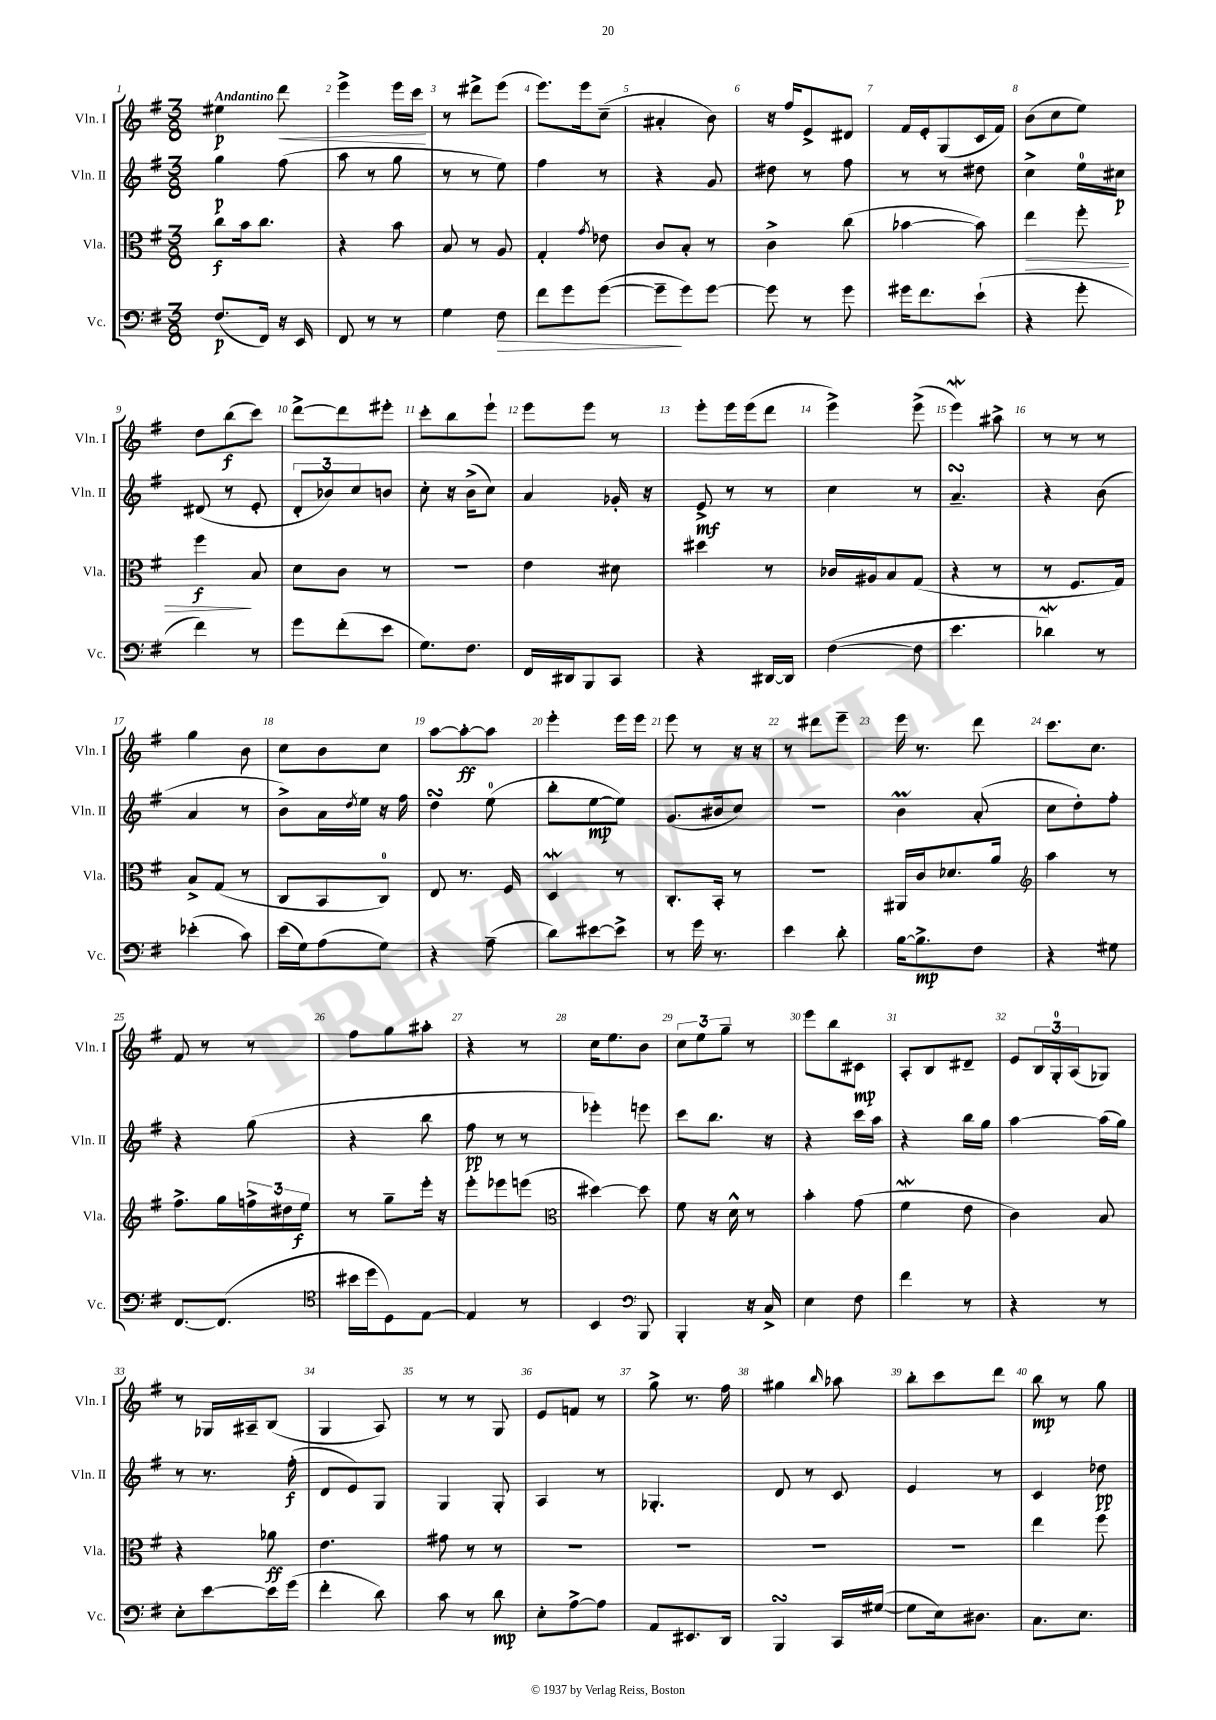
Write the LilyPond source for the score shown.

<<
\new StaffGroup <<
\new Staff = "s0" \with { instrumentName = "Vln. I" shortInstrumentName = "Vln. I" } {
    \clef treble \key g \major \numericTimeSignature \time 3/8 \tempo "Andantino"
    eis''4\p d'''8\< |
    e'''4-> e'''16 c'''16\! |
    r8 dis'''8-> e'''8( |
    e'''8.) e'''16 c''8--( |
    ais'4-. b'8) |
    r16 fis''16 e'8-> dis'8 |
    fis'16 e'16-. g8( c'16 fis'16) |
    b'8( c''8 e''8) |
    d''8 b''8\f( c'''8) |
    d'''8~-> d'''8 eis'''8-. |
    c'''8-. b''8 e'''8-! |
    e'''8 e'''8 r8 |
    e'''8-. e'''16 e'''16( d'''8 |
    e'''4->) e'''8->( |
    e'''4\mordent) ais''8-> |
    r8 r8 r8 |
    g''4 b'8 |
    c''8 b'8 c''8 |
    a''8~ a''8~-.\ff a''8 |
    e'''4-. e'''16 e'''16 |
    e'''8 r8 r16 r16 |
    r8 dis'''8 e'''8-- |
    e'''16 r8. d'''8 |
    c'''8. c''8. |
    fis'8 r8 r8 |
    fis''8 g''8 ais''8-. |
    r4 r8 |
    c''16 e''8. b'8 |
    \tuplet 3/2 { c''8 e''8 g''8-- } r8 |
    e'''8 b''8 cis'8\mp |
    a8-. b8 dis'8-- |
    e'8 \tuplet 3/2 { b16 g16-0-. a16( } ges8) |
    r8 ges16 ais16-- b8( |
    g4 a8) |
    r8 r8 g8 |
    e'8 f'8 r8 |
    g''8-> r8. fis''16 |
    gis''4 \grace { b''16 } aes''8 |
    b''8-. c'''8 d'''8 |
    b''8\mp r8 g''8 \bar "|." |
}
\new Staff = "s1" \with { instrumentName = "Vln. II" shortInstrumentName = "Vln. II" } {
    \clef treble \key g \major \numericTimeSignature \time 3/8
    g''4\p fis''8( |
    a''8 r8 g''8 |
    r8 r8 e''8) |
    fis''4 r8 |
    r4 g'8 |
    dis''8 r8 fis''8 |
    r8 r8 dis''8 |
    c''4-> e''16-0 cis''16\p |
    dis'8( r8 e'8-. |
    \tuplet 3/2 { d'8-. bes'8) c''8 } b'8 |
    c''8-. r16 b'16->( c''8) |
    a'4 ges'16-. r16 |
    e'8->\mf r8 r8 |
    c''4 r8 |
    a'4.--\turn |
    r4 b'8( |
    a'4 r8 |
    b'8->) a'16 \acciaccatura { d''8 } e''16 r16 fis''16 |
    d''4\turn e''8-0( |
    b''8-. e''8~\mp e''8) |
    g'8.( bis'16 c''8) |
    R4. |
    b'4\prall a'8-.( |
    c''8 d''8-.) fis''8-. |
    r4 g''8( |
    r4 b''8 |
    fis''8\pp r8 r8 |
    ees'''4-.) e'''8 |
    c'''8 b''8. r16 |
    r4 c'''16 a''16 |
    r4 b''16 g''16 |
    a''4~ a''16( g''16) |
    r8 r8. fis''16-.\f( |
    d'8 e'8) g8 |
    g4 g8-. |
    a4 r8 |
    ges4.-. |
    d'8 r8 c'8 |
    e'4 r8 |
    c'4 des''8\pp \bar "|." |
}
\new Staff = "s2" \with { instrumentName = "Vla." shortInstrumentName = "Vla." } {
    \clef alto \key g \major \numericTimeSignature \time 3/8
    c''8\f b'16 c''8. |
    r4 b'8 |
    b8 r8 a8 |
    g4-. \acciaccatura { g'8 } ees'8 |
    c'8 b8-. r8 |
    c'4-> c''8( |
    bes'4~ bes'8) |
    e''4\> fis''8-. |
    fis''4\f\! b8 |
    d'8 c'8 r8 |
    R4. |
    e'4 dis'8 |
    dis''4 r8 |
    ces'16 ais16 b8 g8( |
    r4 r8 |
    r8 fis8. g16) |
    b8-> g8( r8 |
    c8 b,8 c8-0) |
    e8 r8. fis16 |
    d4\mordent r8 |
    c8.-. b,16-. r8 |
    R4. |
    ais,16 c'16 des'8. a'16 |
    \clef treble a''4 r8 |
    fis''8.-> g''16 \tuplet 3/2 { f''16-> dis''16 e''16\f } |
    r8 g''8-- e'''16-. r16 |
    e'''8-. ees'''8 e'''8( |
    \clef alto dis''4~) dis''8 |
    fis'8 r16 d'16-^ r8 |
    b'4-. g'8( |
    fis'4\mordent e'8 |
    c'4) b8 |
    r4 aes'8\ff |
    e'4. |
    gis'8 r8 r8 |
    R4. |
    R4. |
    R4. |
    R4. |
    e''4 fis''8 \bar "|." |
}
\new Staff = "s3" \with { instrumentName = "Vc." shortInstrumentName = "Vc." } {
    \clef bass \key g \major \numericTimeSignature \time 3/8
    fis8.\p( fis,16) r16 e,16 |
    fis,8 r8 r8 |
    g4 fis8\> |
    fis'8 g'8 g'8~( |
    g'8--\! g'8) g'8~ |
    g'8 r8 g'8 |
    gis'16 fis'8. e'8-!( |
    r4 g'8-. |
    fis'4) r8 |
    g'8 fis'8-.( e'8 |
    g8.) fis8. |
    fis,16 dis,16 b,,8 c,8 |
    r4 dis,16~ dis,16 |
    fis4~( fis8 |
    e'4. |
    des'4\mordent) r8 |
    ees'4-.( c'8) |
    e'16( g16) a8( g8) |
    r4 a8--( |
    d'8) eis'8~ eis'8-> |
    r8 g'16 r8. |
    e'4 d'8-. |
    b16~ b8.->\mp fis8 |
    r4 gis8 |
    fis,8.~ fis,8.( |
    \clef tenor bis'16 d''16 d8) e8~ |
    e4 r8 |
    b,4 \clef bass b,,8 |
    b,,4-. r16 c16-> |
    e4 fis8 |
    fis'4 r8 |
    r4 r8 |
    e8-. e'8~ e'16 g'16( |
    fis'4-. d'8) |
    c'8 r8 d'8\mp |
    e8-. a8~-> a8 |
    a,8 eis,8. d,16 |
    b,,4\turn c,16 gis16~( |
    gis8 e16) dis8. |
    c8. e8. \bar "|." |
}
>>
>>
\layout { \context { \Score \override BarNumber.break-visibility = ##(#f #t #t) barNumberVisibility = #all-bar-numbers-visible } }
